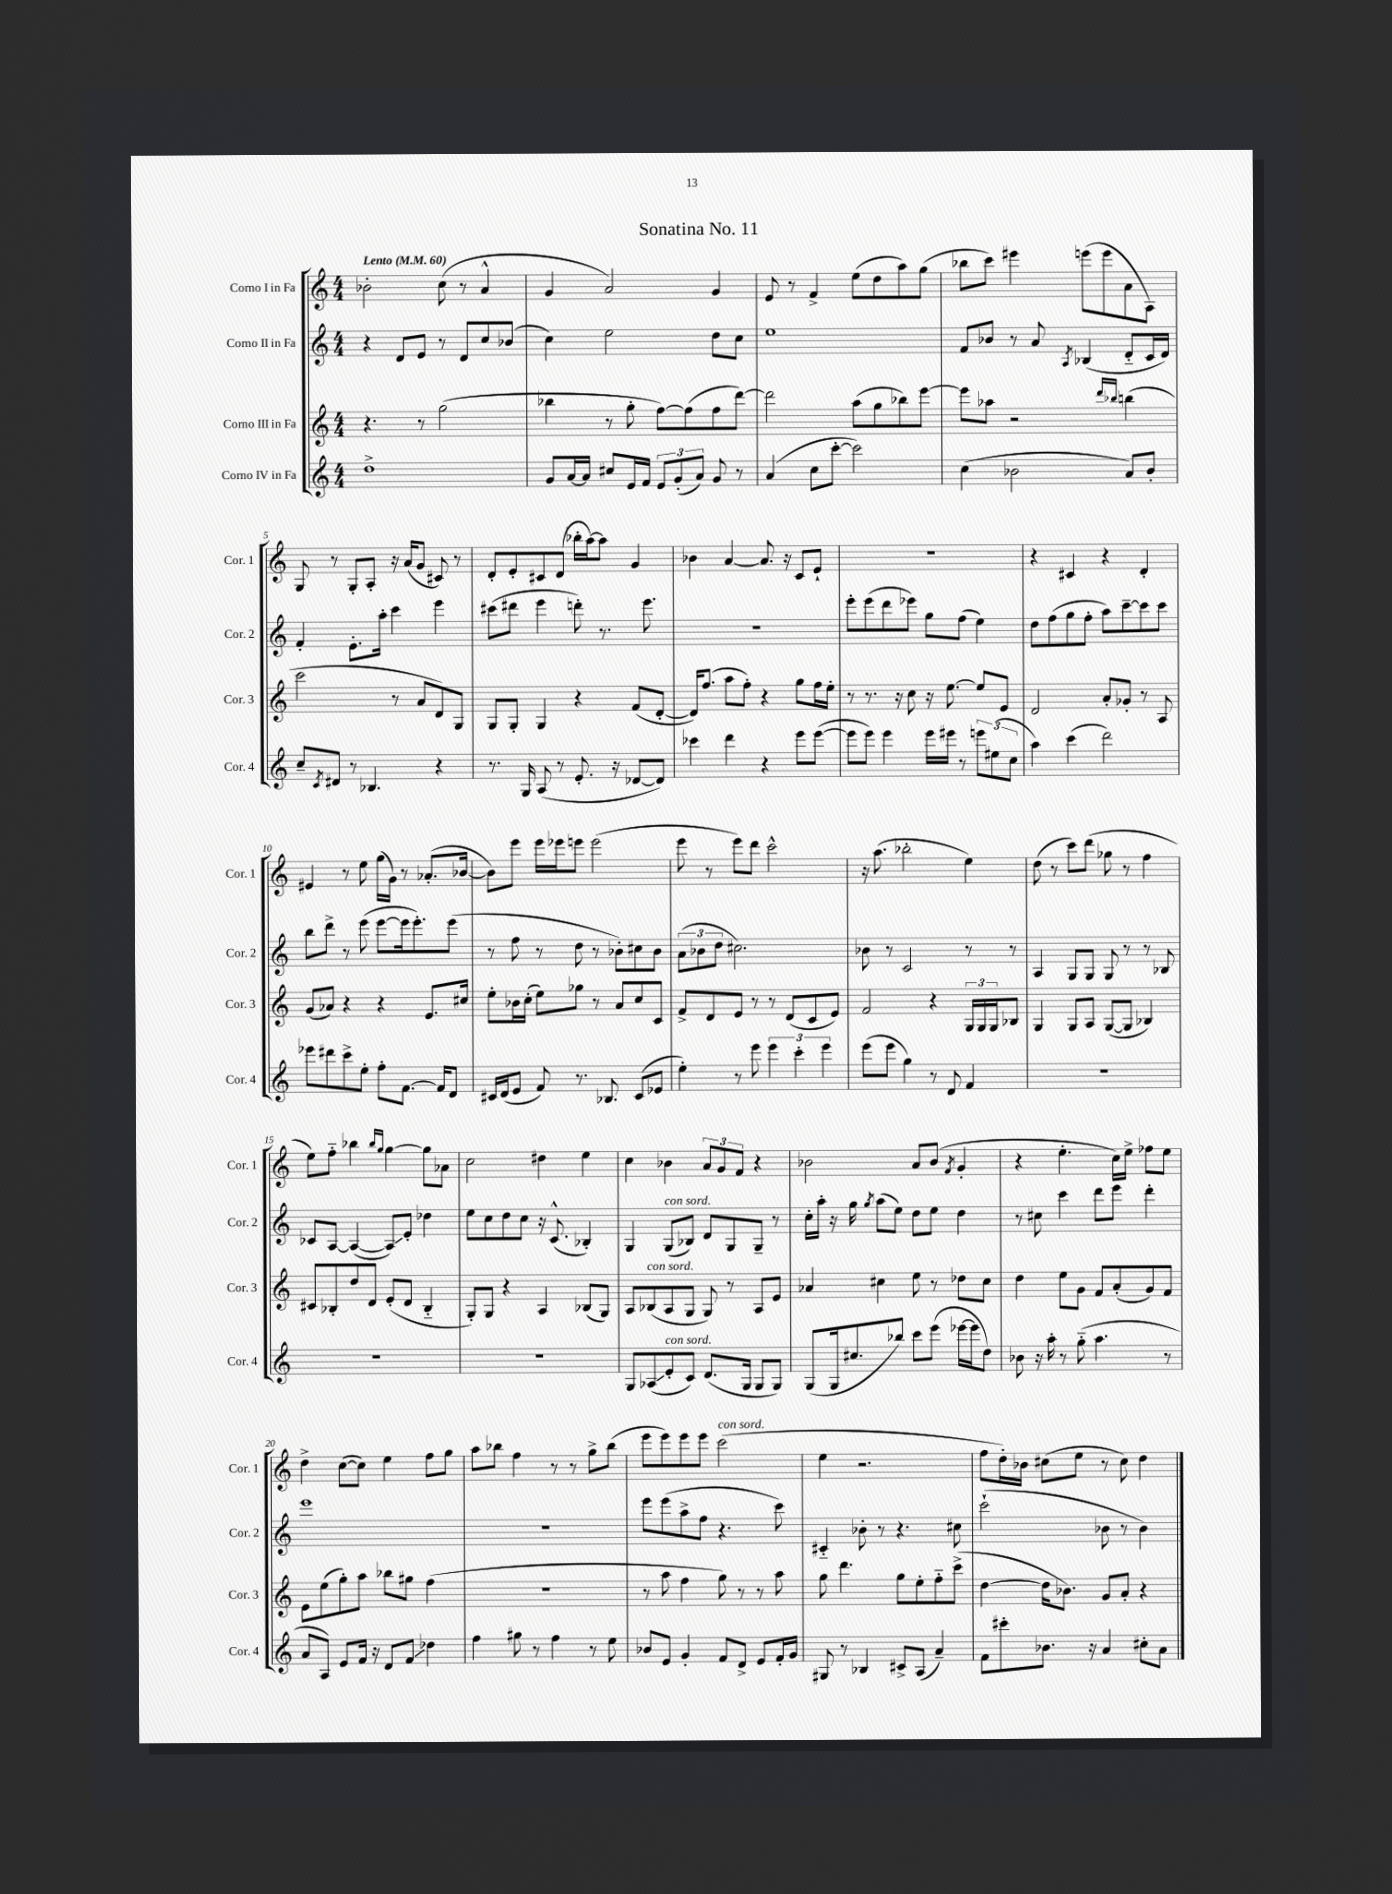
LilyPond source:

\header { title = "Sonatina No. 11" }
<<
\new StaffGroup <<
\new Staff = "s0" \with { instrumentName = "Corno I in Fa" shortInstrumentName = "Cor. 1" } {
    \clef treble \key c \major \numericTimeSignature \time 4/4 \tempo "Lento" 4 = 60
    bes'2-. c''8( r8 a'4-^ |
    g'4 a'2) g'4 |
    e'8 r8 f'4-> e''8( d''8 a''8) g''8( |
    bes''8 c'''8) eis'''4 e'''8( e'''8 a'8 a8) |
    g8 r8 g8-. a8-. r16 a'16( g'8 cis'8) r8 |
    d'8-. e'8-. cis'8 d'8( bes''16-. a''16~) a''8 g'4 |
    bes'4 a'4~ a'8. r16 c'8 e'8-! |
    R1 |
    r4 cis'4 r4 d'4-. |
    eis'4 r8 e''8 g''16( g'16) r8 aes'8.-.( bes'16~ |
    bes'8) e'''8 e'''16 ees'''16 e'''8 e'''2( |
    e'''8 r8 e'''8) d'''8 c'''2-^ |
    r16 a''8.( bes''2-. e''4) |
    d''8( r8 c'''8) d'''8( ges''8 r8 f''4 |
    e''8) f''8-_ bes''4 \grace { bes''16 g''16 } g''4~ g''8 aes'8 |
    c''2 dis''4 e''4 |
    c''4 bes'4 \tuplet 3/2 { a'8 g'8 f'8 } r4 |
    bes'2 a'8 bes'8( \acciaccatura { f'8 } g'4-. |
    r4 e''4.-. c''16) e''16-> fes''8 e''8 |
    d''4-> c''8~( c''8) e''4 f''8 g''8 |
    a''8 bes''8 f''4 r8 r8 g''8-> bes''8( |
    e'''8 e'''8) e'''8 e'''8 c'''2^\markup { \italic "con sord." }( |
    e''4 r2. |
    f''8 d''16-.) bes'16 cis''8( e''8 r8 cis''8) d''4 \bar "|." |
}
\new Staff = "s1" \with { instrumentName = "Corno II in Fa" shortInstrumentName = "Cor. 2" } {
    \clef treble \key c \major \numericTimeSignature \time 4/4
    r4 d'8 e'8 r8 d'8 c''8 bes'8( |
    c''4) e''2 d''8 c''8 |
    e''1 |
    f'8 bes'8 r8 a'8 \acciaccatura { a8 } bes4( d'8-_ c'16 d'16) |
    f'4-. e'8.-. a''16-. c'''4 e'''4 |
    cis'''8( dis'''8 e'''4 d'''8-.) r8. e'''8. |
    R1 |
    e'''8-. e'''8( d'''8 ees'''8) g''8 f''8( e''4) |
    d''8 f''8( g''8 f''8-. a''8) c'''8~-- c'''8 c'''8 |
    b''8 d'''8-> r8 e'''8( e'''8~ e'''16 e'''8.-.) e'''8( |
    r8 f''8 r8 d''8 r8 bes'8-.) cis''8 bes'8 |
    \tuplet 3/2 { a'8( bes'8 d''8 } cis''2.) |
    bes'8 r8 c'2 r8 r8 |
    a4 g8 g8 g8 r8 r8 bes8 |
    ces'8 a8~ a4~( a8\glissando) e'8-. des''4 |
    e''8 c''8 d''8 c''8 r16 c'8.-^( bes4-.) |
    g4 g8^\markup { \italic "con sord." }( bes8) d'8 g8 g8-- r8 |
    c''16-. a''16-. r16 g''16 \acciaccatura { g''8 } a''8( e''8) d''8 e''8 d''4 |
    r8 cis''8 c'''4 d'''8 e'''8 d'''4-. |
    e'''1 |
    R1 |
    e'''8 e'''8( a''8-> f''8 r4. c'''8) |
    cis'4-_ bes'8-. r8 r4. cis''8 |
    c'''2-!( bes'8 r8 bes'4) \bar "|." |
}
\new Staff = "s2" \with { instrumentName = "Corno III in Fa" shortInstrumentName = "Cor. 3" } {
    \clef treble \key c \major \numericTimeSignature \time 4/4
    r4. r8 g''2( |
    bes''4 r8 g''8-. f''8~) f''8( f''8 d'''8~) |
    d'''2 a''8( g''8 bes''8) e'''8~ |
    e'''8 aes''8 r2 \grace { d'''16 bes''16 } b''4( |
    c'''2 r8 a'8 d'8) g8 |
    g8 g8-. g4 r4 f'8( d'8~-. |
    d'16) f''8.( a''8 f''8-.) r4 g''8 f''16 e''16-. |
    r8 r8. r16 c''8 r16 e''8.~ e''8 e'8 |
    d'2 a'8-. ges'8-. r8 a8 |
    g'8( aes'8) r4 r4 e'8. cis''16 |
    e''8-. bes'16 c''16-.( e''8) ges''8 r8 a'8 c''8 c'8 |
    f'8-> d'8 e'8 r8 r8 d'8( c'8 e'8) |
    f'2 r4 \tuplet 3/2 { g16 g16 g16 } bes8 |
    g4 g8 a8 g8~( g8 bes4) |
    cis'8 bes8-. d''8 d'8 e'8-.( d'8 bes4-_ |
    g8-.) g8 r4 a4 bes8( g8) |
    a8 bes8^\markup { \italic "con sord." }( a8 g8 g8) r8 a8 e'8 |
    aes'4 cis''4 e''8 r8 des''8 cis''8 |
    d''4 e''8 g'8 f'8 a'8-.( g'8) f'8 |
    e'8 e''8( g''8-.) a''8 bes''8 gis''8 f''4( |
    R1 |
    r8 a''8 f''4 g''8) r8 r8 a''8 |
    g''8 d'''4. g''8 e''8-. f''8-_ c'''8->( |
    d''4~ d''16 bes'8.) g'8 a'8-. r4 \bar "|." |
}
\new Staff = "s3" \with { instrumentName = "Corno IV in Fa" shortInstrumentName = "Cor. 4" } {
    \clef treble \key c \major \numericTimeSignature \time 4/4
    d''1-> |
    g'8 a'16~ a'16 cis''8 e'16 f'16 \tuplet 3/2 { e'8 g'8-.( a'8) } g'8 r8 |
    a'4( c''8 c'''8~-. c'''2) |
    c''4( bes'2 a'8) bes'8-. |
    c''8-- \acciaccatura { c'8 } dis'8 r8 bes4. r4 |
    r8. g16 a8( r8 e'8.-. r16 des'8~ des'8) |
    ces'''4 d'''4 r4 e'''8 e'''8~( |
    e'''8 e'''8) e'''4 e'''16 eis'''16 r8 \tuplet 3/2 { e'''8 eis''8( c''8 } |
    a''4) c'''4( d'''2) |
    ees'''8 dis'''8 c'''8-> e''8-. f''8-. f'8.~ f'16 d'8 |
    cis'16 d'16( e'8 f'8) r8. bes8. cis'8( ees'8 |
    e''4-.) r8 e'''8 \tuplet 3/2 { e'''4 c'''4-. e'''4 } |
    e'''8( e'''8 g''4) r8 d'8 f'4 |
    R1 |
    R1 |
    R1 |
    g8 aes8\glissando( e'8-.^\markup { \italic "con sord." } c'8) d'8.( g16 g8 g8) |
    g8( g16 cis''8. bes''8) c'''8 e'''8( ees'''16~ ees'''16 d''8) |
    bes'8 r16 a''16-. r8 g''8-_( a''4. r8 |
    a'8 a8) e'8 f'16 r16 d'8 f'8\glissando des''4 |
    f''4 gis''8 r8 f''4 r8 e''8 |
    bes'8 e'8 g'4-. f'8 d'8-> e'8 f'16-. g'16 |
    gis8 r8 bes4 cis'8-> a8( a'4--) |
    f'8 cis'''8-. bes'8. r16 a'4 cis''8-. a'8 \bar "|." |
}
>>
>>
